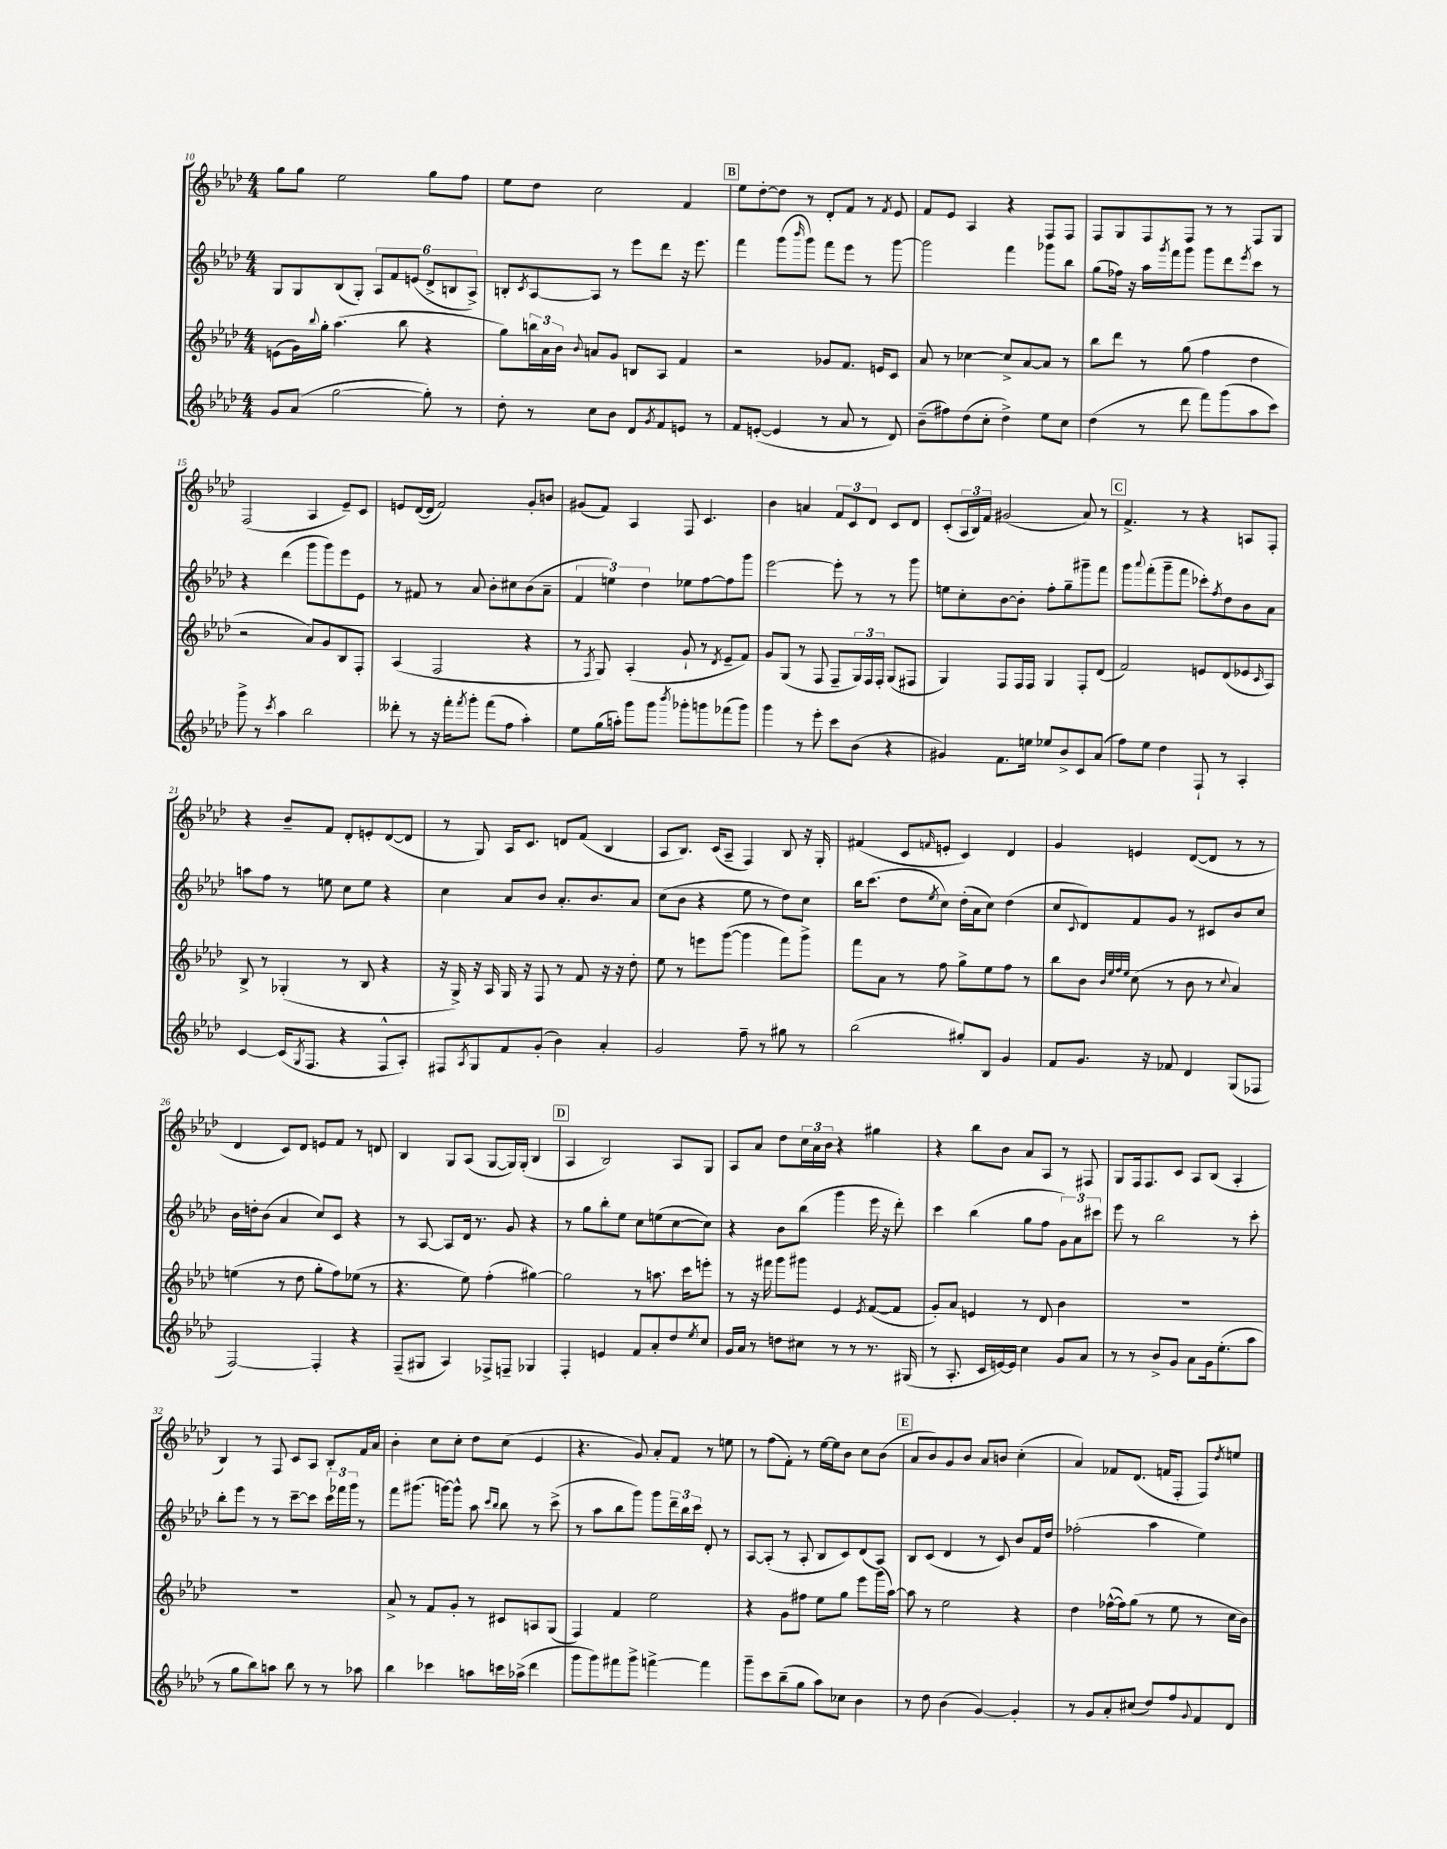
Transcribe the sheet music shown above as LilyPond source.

<<
\new StaffGroup <<
\new Staff = "s0" {
    \clef treble \key aes \major \numericTimeSignature \time 4/4
    g''8 g''8 ees''2 g''8 f''8 |
    ees''8 des''8 c''2 f'4 |
    \mark \markup { \box "B" } ees''8 des''8~-. des''8 r8 des'8-. f'8 r8 \acciaccatura { f'8 } ees'8 |
    f'8 ees'8 aes4 r4 f8 f8 |
    f8 g8 f8 f8 r8 r8 f8 g8 |
    f2( aes4 ees'8--) c'8 |
    e'8 des'16~( des'16 f'2) g'8-. b'8 |
    gis'8( f'8) aes4 f8 c'4. |
    bes'4 a'4 \tuplet 3/2 { f'8 c'8 des'8 } c'8 des'8 |
    c'8-.( \tuplet 3/2 { aes16 bes16) f'16 } gis'2( aes'8) r8 |
    \mark \markup { \box "C" } f'4.-> r8 r4 a8 f8-. |
    r4 bes'8-- f'8 des'8-. e'8-. des'8~( des'8 |
    r8 g8) aes16 c'8. d'8 f'8( bes4 |
    aes8 bes8.) c'16( aes8-- f4) bes8 r16 g16-. |
    fis'4( c'8 \grace { f'16 } e'8-. c'4) des'4 |
    g'4 e'4 des'8~( des'8 r8 r8 |
    des'4 c'8) des'8 e'8 f'8 r8 d'8 |
    bes4 g8 aes8( g8~ g16) g16-.( bes4 |
    \mark \markup { \box "D" } aes4 bes2) aes8 g8 |
    aes8 aes'8 des''8 \tuplet 3/2 { c''16 aes'16 bes'16 } r4 gis''4 |
    r4 bes''8 bes'8 aes'8 aes8 r8 fis8 |
    g8 f16 f8. c'8 aes8 bes8( aes4-. |
    bes4) r8 f8 c'8 aes8 bes8-. f'16 aes'16 |
    bes'4-. c''8 c''8-. des''8 c''8( ees'4 |
    r4. g'8) aes'8-. f'8 r8 e''8 |
    r8 f''8( f'8-.) r8 ees''16~ ees''16 bes'8 c''8 bes'8( |
    \mark \markup { \box "E" } aes'8 bes'8) g'8 bes'8 aes'8 b'8 c''4-.( |
    aes'4) fes'8 des'8.( f'16 f8-. f8) \acciaccatura { des''8 } e''8 \bar "|." |
}
\new Staff = "s1" {
    \clef treble \key aes \major \numericTimeSignature \time 4/4
    g8 g8 bes8( g8-.) \tuplet 6/4 { aes8 f'8 e'8( des'8-> b8 aes8->) } |
    b8-. \acciaccatura { c'8 } aes8~ aes8 r8 ees'''8 des'''8 r16 ees'''8. |
    \mark \markup { \box "B" } f'''4 g'''8( \grace { bes'''16 } g'''8) f'''8 ees'''8 r8 g'''8~ |
    g'''2 f'''4 ges'''8 bes''8 |
    g''8( fes''16) r16 aes''16 \acciaccatura { g'''8 } f'''16 g'''8 g'''8 des'''8 \acciaccatura { ees'''8 } c'''8 r8 |
    r4 des'''4( g'''8 g'''8) ees'''8 ees'8 |
    r8 fis'8 r8 aes'8 bes'8-. cis''8 bes'8( aes'8-- |
    \tuplet 3/2 { f'4 e''4) des''4 } ees''8 f''8~ f''8 g'''8 |
    ees'''2~ ees'''8-. r8 r8 g'''8 |
    e''8 c''8-. bes'8~ bes'8-. f''8-. g''8-- gis'''8-- f'''8 |
    \mark \markup { \box "C" } g'''8 \appoggiatura { aes'''8 } f'''8-.( g'''8-- f'''8 ces'''8-.) \acciaccatura { f''8 } des''8 bes'8 aes'8 |
    a''8 f''8 r8 e''8 c''8 e''8 r4 |
    c''4 aes'8 bes'8 aes'8.-. bes'8. aes'8 |
    c''8( bes'8 r4 ees''8 r8 des''8) c''8 |
    bes''16 c'''8.( des''8 \acciaccatura { ees''8 } c''8) des''16-.( aes'16 c''8) des''4( |
    c''8 \appoggiatura { c'8 } des'8) f'8 g'8 r8 cis'8 bes'8 c''8 |
    bes'16 d''16-. bes'8( aes'4 c''8) c'8 r4 |
    r8 aes8~ aes8 des'16 r8. g'8 r4 |
    \mark \markup { \box "D" } r8 g''8 bes''8-. ees''8 c''8 e''8( c''8~ c''8) |
    r4 bes'8 bes''8( g'''4 ees'''16 r16 des'''8-.) |
    c'''4 bes''4( g''8 f''8 \tuplet 3/2 { g'8) aes'8 cis'''8 } |
    ees'''8 r8 bes''2 r8 c'''8-. |
    bes''8-. ees'''8 r8 r8 c'''8~-- c'''8 \tuplet 3/2 { c'''16 fes'''16 g'''16 } r8 |
    f'''8 gis'''8.( g'''16~) g'''8-^ aes''8 \grace { c'''16 bes''16 } bes''8 r8 c'''8->( |
    r8 aes''8 bes''8 g'''8) g'''8 \tuplet 3/2 { des'''16-- bes''16 c'''16 } des'8-. r8 |
    aes8~ aes8-.( r8 aes8-. bes8 c'8) des'8( aes8) |
    \mark \markup { \box "E" } bes8 c'8( des'4 r8 c'8) bes'8 f'16 des''16 |
    fes''2-.( aes''4 ees''4) \bar "|." |
}
\new Staff = "s2" {
    \clef treble \key aes \major \numericTimeSignature \time 4/4
    e'8( g'16) \appoggiatura { bes''8 } g''16-. aes''4.( bes''8 r4 |
    g''8) \tuplet 3/2 { b''16 aes'16 bes'16 } \appoggiatura { bes'8 } a'8 g'8 b8 aes8 f'4 |
    \mark \markup { \box "B" } r2 ges'8 f'8. e'16 c'8 |
    aes'8 r8 ces''4~ ces''8-> aes'8~ aes'8 r8 |
    bes''8 des'''8 r8 g''8( f''4 des''4 |
    r2 aes'8) g'8 bes8 f8-. |
    aes4( f2 r4 |
    r8 \acciaccatura { f8 } g8) aes4-.( g'8-! r8 \acciaccatura { des'8 } ees'8-- f'8) |
    g'8 g8( r8 f8 f8-- \tuplet 3/2 { g16) f16 f16-. } g8( fis8 |
    g4) f8 f16 f16 g4 f8-. des'8( |
    \mark \markup { \box "C" } f'2) e'8 des'8( ees'8 \grace { c'16 } aes8) |
    bes8-> r8 ges4-.( r8 bes8 r4 |
    r16 g16->) r16 aes16 g16 r16 f8 r8 f'8 r16 r16 des''8-. |
    ees''8 r8 e'''8 g'''8~( g'''4 f'''8) g'''8-> |
    f'''8 aes'8 r8 f''8 g''8-> ees''8 f''8 r8 |
    bes''8 bes'8 \grace { bes'32 ees''32 f''32 ees''32 } c''8( r8 bes'8 r8 \appoggiatura { c''8 } aes'4) |
    e''4( r8 des''8 g''8-. f''8) ees''8( r8 |
    r4. ees''8) f''4-.( gis''4~) |
    \mark \markup { \box "D" } gis''2 r8 a''8. c'''16 e'''8-. |
    r8 r16 fis'''16 g'''8 gis'''8 ees'4 \acciaccatura { ees'8 } f'8~( f'8 |
    g'8-.) aes'8 e'4 r8 des'8 bes'4 |
    R1 |
    R1 |
    aes'8-> r8 f'8 g'8-. r8 cis'8 a8 g8( |
    f4) f'4 ees''2 |
    r4 g'8 fis''8 ees''8 g''8 ees'''8 g'''16( aes''16~) |
    \mark \markup { \box "E" } aes''8 r8 ees''2 r4 |
    des''4 fes''16~-^( fes''16) g''8( r8 ees''8 r8 c''16 bes'16) \bar "|." |
}
\new Staff = "s3" {
    \clef treble \key aes \major \numericTimeSignature \time 4/4
    g'8 aes'8( g''2~ g''8-.) r8 |
    des''8-. r8 c''8 bes'8 des'8 \acciaccatura { g'8 } f'8 e'8 r8 |
    \mark \markup { \box "B" } f'8 e'8~-.( e'4 r8 aes'8 r8 des'8) |
    bes'8--( fis''8) des''8( c''8-. des''4->) ees''8 c''8 |
    des''4( r8 des'''8 f'''8) g'''8( aes''8 c'''8) |
    g'''8-> r8 \acciaccatura { c'''8 } aes''4 bes''2 |
    deses'''8-. r8 r16 f'''16-. \acciaccatura { f'''8 } g'''8-. f'''8( f''8 aes''4-.) |
    ees''8 g''16( a''16-.) g'''8 g'''8 \acciaccatura { bes'''8 } ges'''8-. g'''8 fes'''8( g'''8) |
    g'''4 r8 ees'''8-. c'''8 bes'8( r4 |
    gis'4) f'8. e''16 ees''8 bes'8-> c'8 aes'8( |
    \mark \markup { \box "C" } f''8) ees''8 des''4 f8-! r8 aes4-. |
    c'4~ c'16( \acciaccatura { g8 } f8. r4 f8-^ aes8-.) |
    fis8 \acciaccatura { aes8 } g8 f'8 g'8-.( bes'4) aes'4-. |
    g'2 f''8-- r8 gis''8 r8 |
    bes''2( gis''8-.) bes8 g'4 |
    f'8 g'8. r16 fes'8 des'4 g8( fes8 |
    f2~) f4-. r4 |
    f8--( gis8 aes4) fes8-> f8-- ges4 |
    \mark \markup { \box "D" } f4-. e'4 f'8 aes'8-. des''8 \acciaccatura { ees''8 } c''8 |
    g'16 aes'16 r8 d''8 cis''8 r8 r8 r8. gis16( |
    r8 aes8.-. c'16 e'16~) e'16 c''4 g'8 aes'8 |
    r8 r8 bes'8-> g'8 aes'8 g'16 ees''8.-.( aes''8 |
    r8 g''8 bes''8) a''8 bes''8 r8 r8 aes''8 |
    bes''4 ces'''4 a''8 c'''16 aes''16->( des'''4 |
    g'''8 g'''8) fis'''8 g'''8-> f'''4~-> f'''4 |
    g'''8-- c'''8 bes''8--( g''8 aes''8) ces''8 bes'4 |
    \mark \markup { \box "E" } r8 des''8 bes'4( g'4~) g'4-. |
    r8 g'8 aes'8-. cis''8( des''8) f''8 \appoggiatura { g'8 } f'8 des'8 \bar "|." |
}
>>
>>
\layout { \context { \Score currentBarNumber = #10 } }
